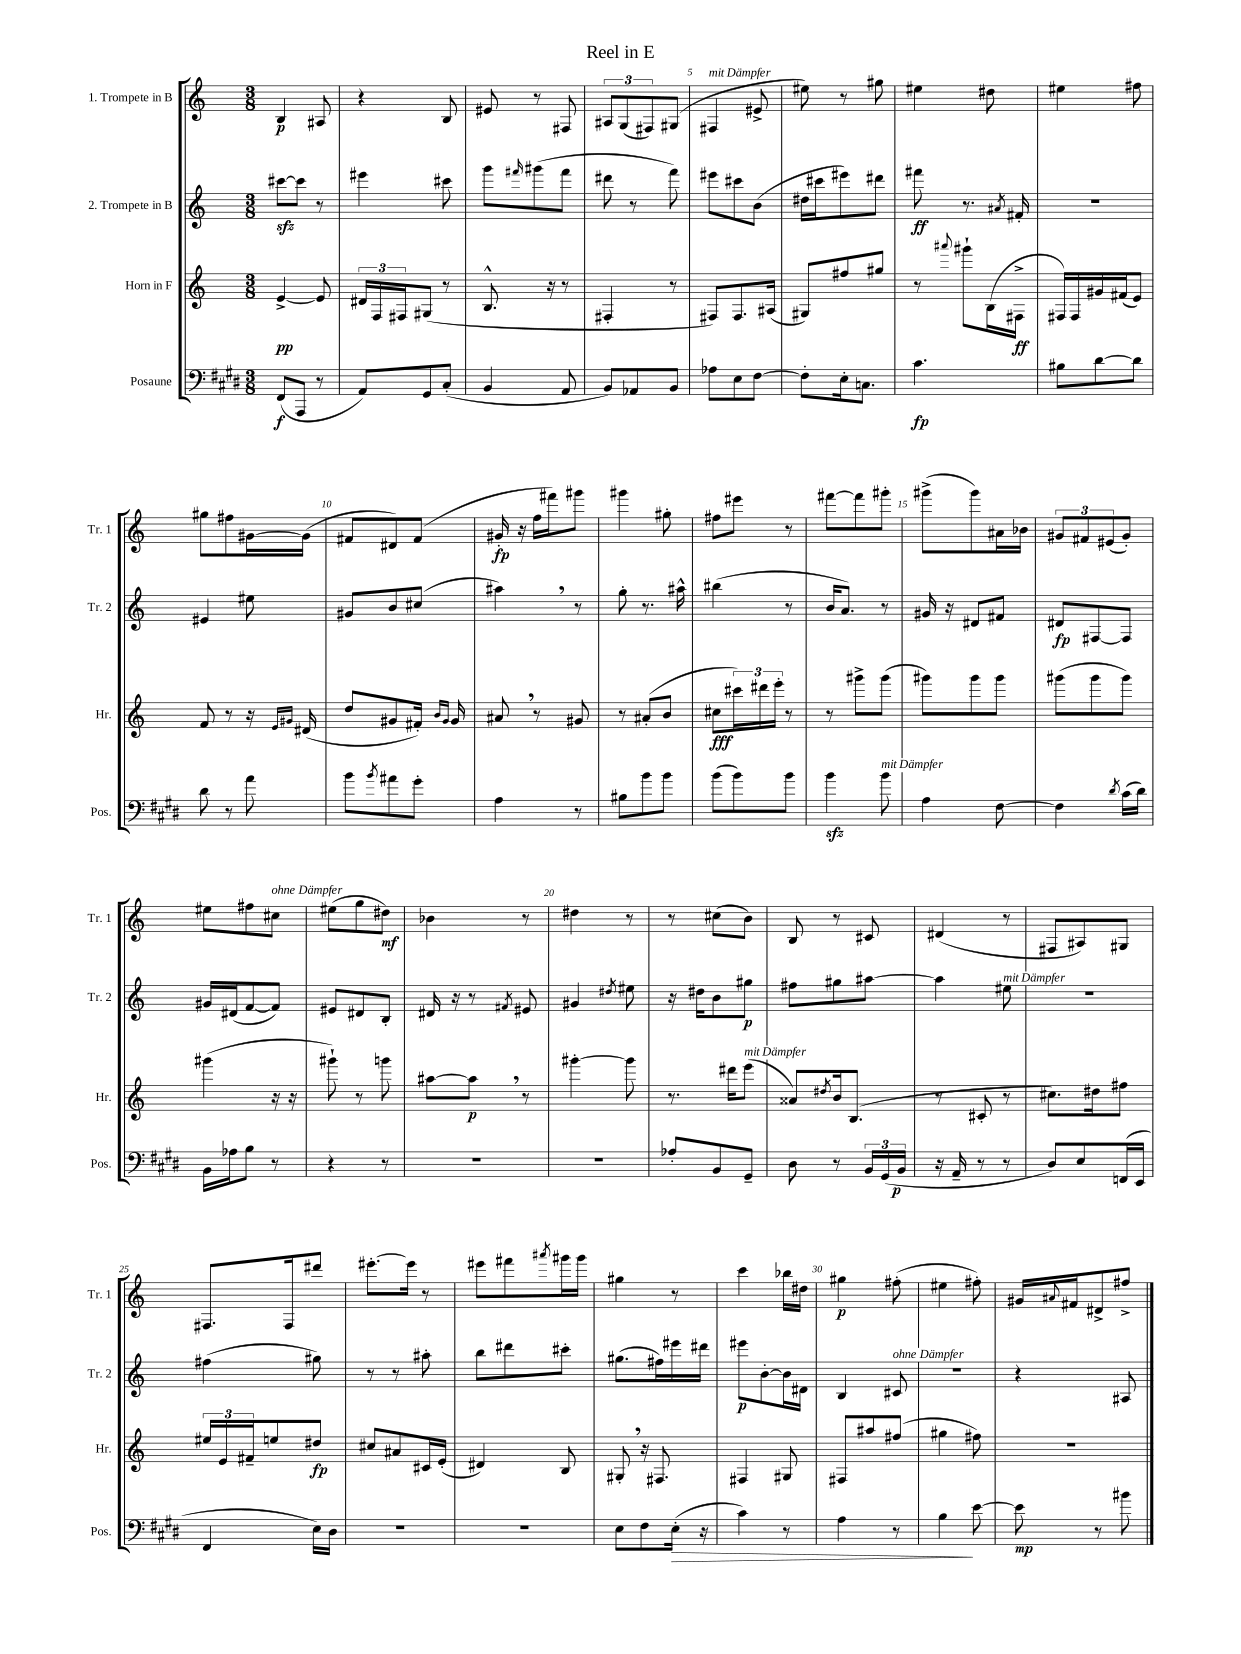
\header { title = "Reel in E" }
<<
\new StaffGroup <<
\new Staff = "s0" \with { instrumentName = "1. Trompete in B" shortInstrumentName = "Tr. 1" } {
    \clef treble \key c \major \numericTimeSignature \time 3/8
    b4\p ais8 |
    r4 b8 |
    eis'8 r8 fis8 |
    \tuplet 3/2 { ais8 g8( fis8) } gis8( |
    fis4^\markup { \italic "mit Dämpfer" } eis'8-> |
    eis''8) r8 gis''8 |
    eis''4 dis''8 |
    eis''4 fis''8 |
    gis''8 fis''8 gis'16~ gis'16( |
    fis'8 dis'8) fis'8( |
    gis'16-.\fp r16 f''16 fis'''16) gis'''8 |
    gis'''4 gis''8-. |
    fis''8 eis'''8 r8 |
    fis'''8~ fis'''8 gis'''8-. |
    gis'''8->( gis'''8) ais'16 bes'16 |
    \tuplet 3/2 { gis'8 fis'8 eis'8( } gis'8-.) |
    eis''8 fis''8 cis''8^\markup { \italic "ohne Dämpfer" } |
    eis''8( g''8 dis''8\mf) |
    bes'4 r8 |
    dis''4 r8 |
    r8 cis''8( b'8) |
    b8 r8 cis'8 |
    dis'4( r8 |
    fis8 ais8) gis8 |
    fis8. fis16 dis'''8 |
    eis'''8.~-. eis'''16 r8 |
    eis'''8 fis'''8 \acciaccatura { ais'''8 } gis'''16 gis'''16 |
    gis''4 r8 |
    c'''4 bes''16 dis''16 |
    gis''4\p fis''8-.( |
    eis''4 fis''8-.) |
    gis'16 \appoggiatura { ais'8 } fis'16 dis'8-> fis''8-> \bar "|." |
}
\new Staff = "s1" \with { instrumentName = "2. Trompete in B" shortInstrumentName = "Tr. 2" } {
    \clef treble \key c \major \numericTimeSignature \time 3/8
    cis'''8~\sfz cis'''8 r8 |
    eis'''4 cis'''8 |
    g'''8 \grace { fis'''16 } gis'''8( fis'''8 |
    dis'''8 r8 f'''8) |
    eis'''8 cis'''8 b'8( |
    dis''16 cis'''16 eis'''8) dis'''8 |
    fis'''8\ff r8. \acciaccatura { ais'8 } fis'16-. |
    r4. |
    eis'4 eis''8 |
    gis'8 b'8 cis''8( |
    ais''4) \breathe r8 |
    g''8-. r8. ais''16-^ |
    bis''4( r8 |
    b'16 a'8.) r8 |
    gis'16 r16 dis'8 fis'8 |
    dis'8\fp fis8~ fis8 |
    gis'16 dis'16( f'8~ f'8) |
    eis'8 dis'8 b8-. |
    dis'16 r16 r8 \acciaccatura { fis'8 } eis'8 |
    gis'4 \acciaccatura { dis''8 } eis''8 |
    r16 dis''16 b'8 gis''8\p |
    fis''8 gis''8 ais''8~ |
    ais''4 eis''8^\markup { \italic "mit Dämpfer" } |
    R4. |
    fis''4( gis''8) |
    r8 r8 ais''8-. |
    b''8 dis'''8 cis'''8-. |
    gis''8.( fis''16) eis'''16 dis'''16 |
    eis'''8\p b'8~-. b'16 dis'16 |
    b4 cis'8^\markup { \italic "ohne Dämpfer" } |
    R4. |
    r4 ais8 \bar "|." |
}
\new Staff = "s2" \with { instrumentName = "Horn in F" shortInstrumentName = "Hr." } {
    \clef treble \key c \major \numericTimeSignature \time 3/8
    e'4~->\pp e'8 |
    \tuplet 3/2 { dis'16 f16 fis16 } gis8( r8 |
    b8.-^ r16 r8 |
    fis4-. r8 |
    fis8) fis8. ais16( |
    gis8) fis''8 gis''8 |
    r8 \appoggiatura { ais'''8 } gis'''8-! b16( fis16->\ff |
    fis16) fis16 gis'16 fis'16( e'8) |
    f'8 r8 r16 \grace { e'16 gis'16 } dis'16( |
    d''8 gis'8 fis'16-.) \grace { b'16 gis'16 } gis'16 |
    ais'8 \breathe r8 gis'8 |
    r8 ais'8-.( b'8 |
    cis''8\fff \tuplet 3/2 { cis'''16) dis'''16 e'''16-. } r8 |
    r8 gis'''8-> gis'''8( |
    gis'''8) gis'''8 gis'''8 |
    gis'''8( gis'''8 gis'''8) |
    gis'''4( r16 r16 |
    gis'''8-!) r8 g'''8 |
    ais''8~ ais''8\p \breathe r8 |
    gis'''4~-. gis'''8 |
    r8. dis'''16 e'''8^\markup { \italic "mit Dämpfer" }( |
    aisis'8) \acciaccatura { dis''8 } b'16 b8.( |
    r8 cis'8-. r8 |
    cis''8.) dis''16 fis''8 |
    \tuplet 3/2 { eis''16 e'16 fis'16-- } e''8 dis''8\fp |
    cis''8 ais'8 cis'16 e'16-.( |
    dis'4) b8 |
    gis8-. \breathe r16 fis8. |
    fis4 gis8 |
    fis8 ais''8 fis''8( |
    gis''4 fis''8) |
    R4. \bar "|." |
}
\new Staff = "s3" \with { instrumentName = "Posaune" shortInstrumentName = "Pos." } {
    \clef bass \key e \major \numericTimeSignature \time 3/8
    fis,8\f( a,,8 r8 |
    a,8) gis,8 cis8-.( |
    b,4 a,8 |
    b,8) aes,8 b,8 |
    aes8 e8 fis8~ |
    fis8-. e16-. c8. |
    cis'4.\fp |
    bis8 dis'8~ dis'8 |
    dis'8 r8 a'8 |
    b'8 \acciaccatura { b'8 } ais'8 gis'8-. |
    a4 r8 |
    bis8 b'8 b'8 |
    b'8( b'8) b'8 |
    b'4\sfz b'8^\markup { \italic "mit Dämpfer" } |
    a4 fis8~ |
    fis4 \acciaccatura { dis'8 } cis'16( dis'16) |
    b,16 aes16 b8 r8 |
    r4 r8 |
    R4. |
    R4. |
    aes8-. b,8 gis,8-- |
    dis8 r8 \tuplet 3/2 { b,16 gis,16( b,16\p } |
    r16 a,16-- r8 r8 |
    dis8) e8 f,16( e,16 |
    fis,4 e16) dis16 |
    R4. |
    R4. |
    e8 fis8 e16-.\>( r16 |
    cis'4) r8 |
    a4 r8 |
    b4\! e'8~ |
    e'8\mp r8 bis'8 \bar "|." |
}
>>
>>
\layout { \context { \Score \override BarNumber.break-visibility = ##(#f #t #t) barNumberVisibility = #(every-nth-bar-number-visible 5) } }
